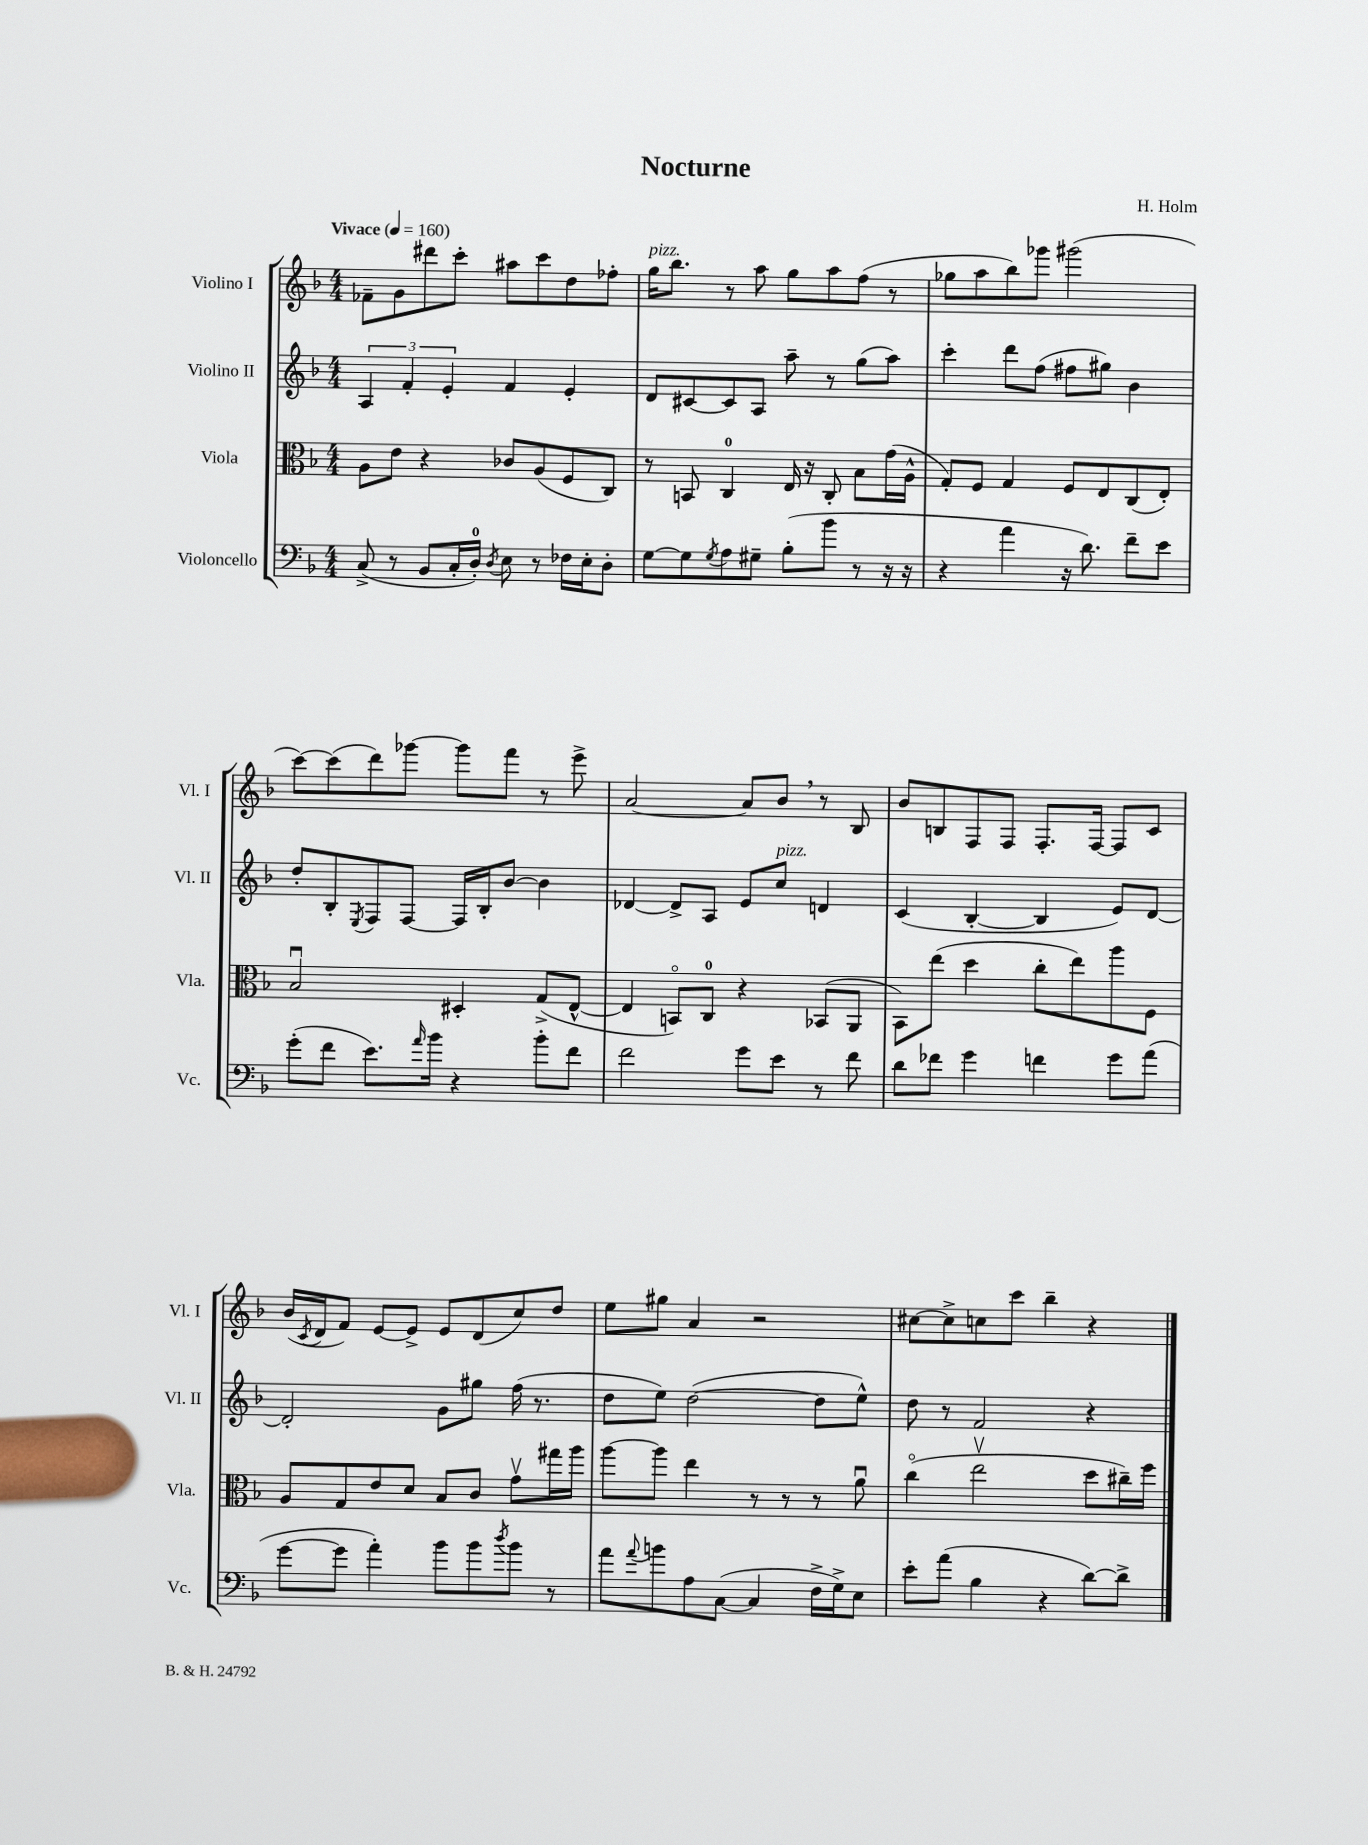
\header { title = "Nocturne" composer = "H. Holm" }
<<
\new StaffGroup <<
\new Staff = "s0" \with { instrumentName = "Violino I" shortInstrumentName = "Vl. I" } {
    \clef treble \key f \major \numericTimeSignature \time 4/4 \tempo "Vivace" 4 = 160
    fes'8-- g'8 dis'''8 c'''8-. ais''8 c'''8 d''8 fes''8-. |
    g''16^\markup { \italic "pizz." } bes''8. r8 a''8 g''8 a''8 f''8( r8 |
    ges''8 a''8 bes''8) ges'''8 gis'''2( |
    c'''8~) c'''8( d'''8) ges'''8~ ges'''8 f'''8 r8 e'''8-> |
    a'2~ a'8 bes'8 \breathe r8 bes8 |
    bes'8 b8 f8 f8 f8.-. f16~ f8 c'8 |
    bes'16( \acciaccatura { c'8 } d'16 f'8) e'8~ e'8-> e'8 d'8( c''8) d''8 |
    e''8 gis''8 a'4 r2 |
    cis''8~ cis''8-> c''8 c'''8 bes''4-- r4 \bar "|." |
}
\new Staff = "s1" \with { instrumentName = "Violino II" shortInstrumentName = "Vl. II" } {
    \clef treble \key f \major \numericTimeSignature \time 4/4
    \tuplet 3/2 { a4 f'4-. e'4-. } f'4 e'4-. |
    d'8 cis'8~ cis'8 a8 a''8-- r8 g''8( a''8) |
    c'''4-. d'''8 f''8( fis''8 gis''8) bes'4 |
    d''8-. bes8-. \acciaccatura { e8 } f8 f8~ f16 bes16-. bes'8~ bes'4 |
    des'4~ des'8-> a8 e'8 c''8^\markup { \italic "pizz." } d'4 |
    c'4( bes4~-. bes4 e'8) d'8~ |
    d'2-. g'8 gis''8 f''16( r8. |
    d''8 e''8) d''2~( d''8 e''8-^) |
    d''8 r8 f'2 r4 \bar "|." |
}
\new Staff = "s2" \with { instrumentName = "Viola" shortInstrumentName = "Vla." } {
    \clef alto \key f \major \numericTimeSignature \time 4/4
    a8 e'8 r4 ces'8 a8( f8 c8) |
    r8 b,8 c4-0 e16 r16 c8-. bes8 g'16( a16-^ |
    g8-.) f8 g4 f8 e8 c8( e8-.) |
    bes2\downbow dis4-. g8->( e8~-^ |
    e4 b,8\flageolet) c8-0 r4 bes,8( a,8 |
    bes,8) e''8( d''4 c''8-. e''8) a''8 f8 |
    a8 g8 e'8 d'8 bes8 c'8 g'8\upbow gis''16 a''16 |
    a''8~ a''8 e''4 r8 r8 r8 a'8\downbow |
    c''4\flageolet( e''2\upbow d''8 cis''16--) f''16 \bar "|." |
}
\new Staff = "s3" \with { instrumentName = "Violoncello" shortInstrumentName = "Vc." } {
    \clef bass \key f \major \numericTimeSignature \time 4/4
    c8->( r8 bes,8 c16-. d16-0-.) \acciaccatura { d8 } e8 r8 fes16 e16-. d8-. |
    g8~ g8 \acciaccatura { g8 } a8 gis8-- bes8-.( bes'8 r8 r16 r16 |
    r4 a'4 r16 d'8.) f'8-- e'8 |
    g'8-.( f'8 e'8.) \grace { a'16 } bes'16 r4 bes'8-. f'8 |
    f'2 g'8 e'8 r8 f'8 |
    d'8 fes'8 g'4 f'4 g'8 a'8( |
    g'8~ g'8 a'4-.) bes'8 bes'8 \acciaccatura { d''8 } bes'8 r8 |
    a'8 \appoggiatura { a'8 } b'8 a8 c8~( c4 f16-> g16->) e8 |
    e'8-. a'8( bes4 r4 d'8~) d'8-> \bar "|." |
}
>>
>>
\layout { \context { \Score \remove "Bar_number_engraver" } }
